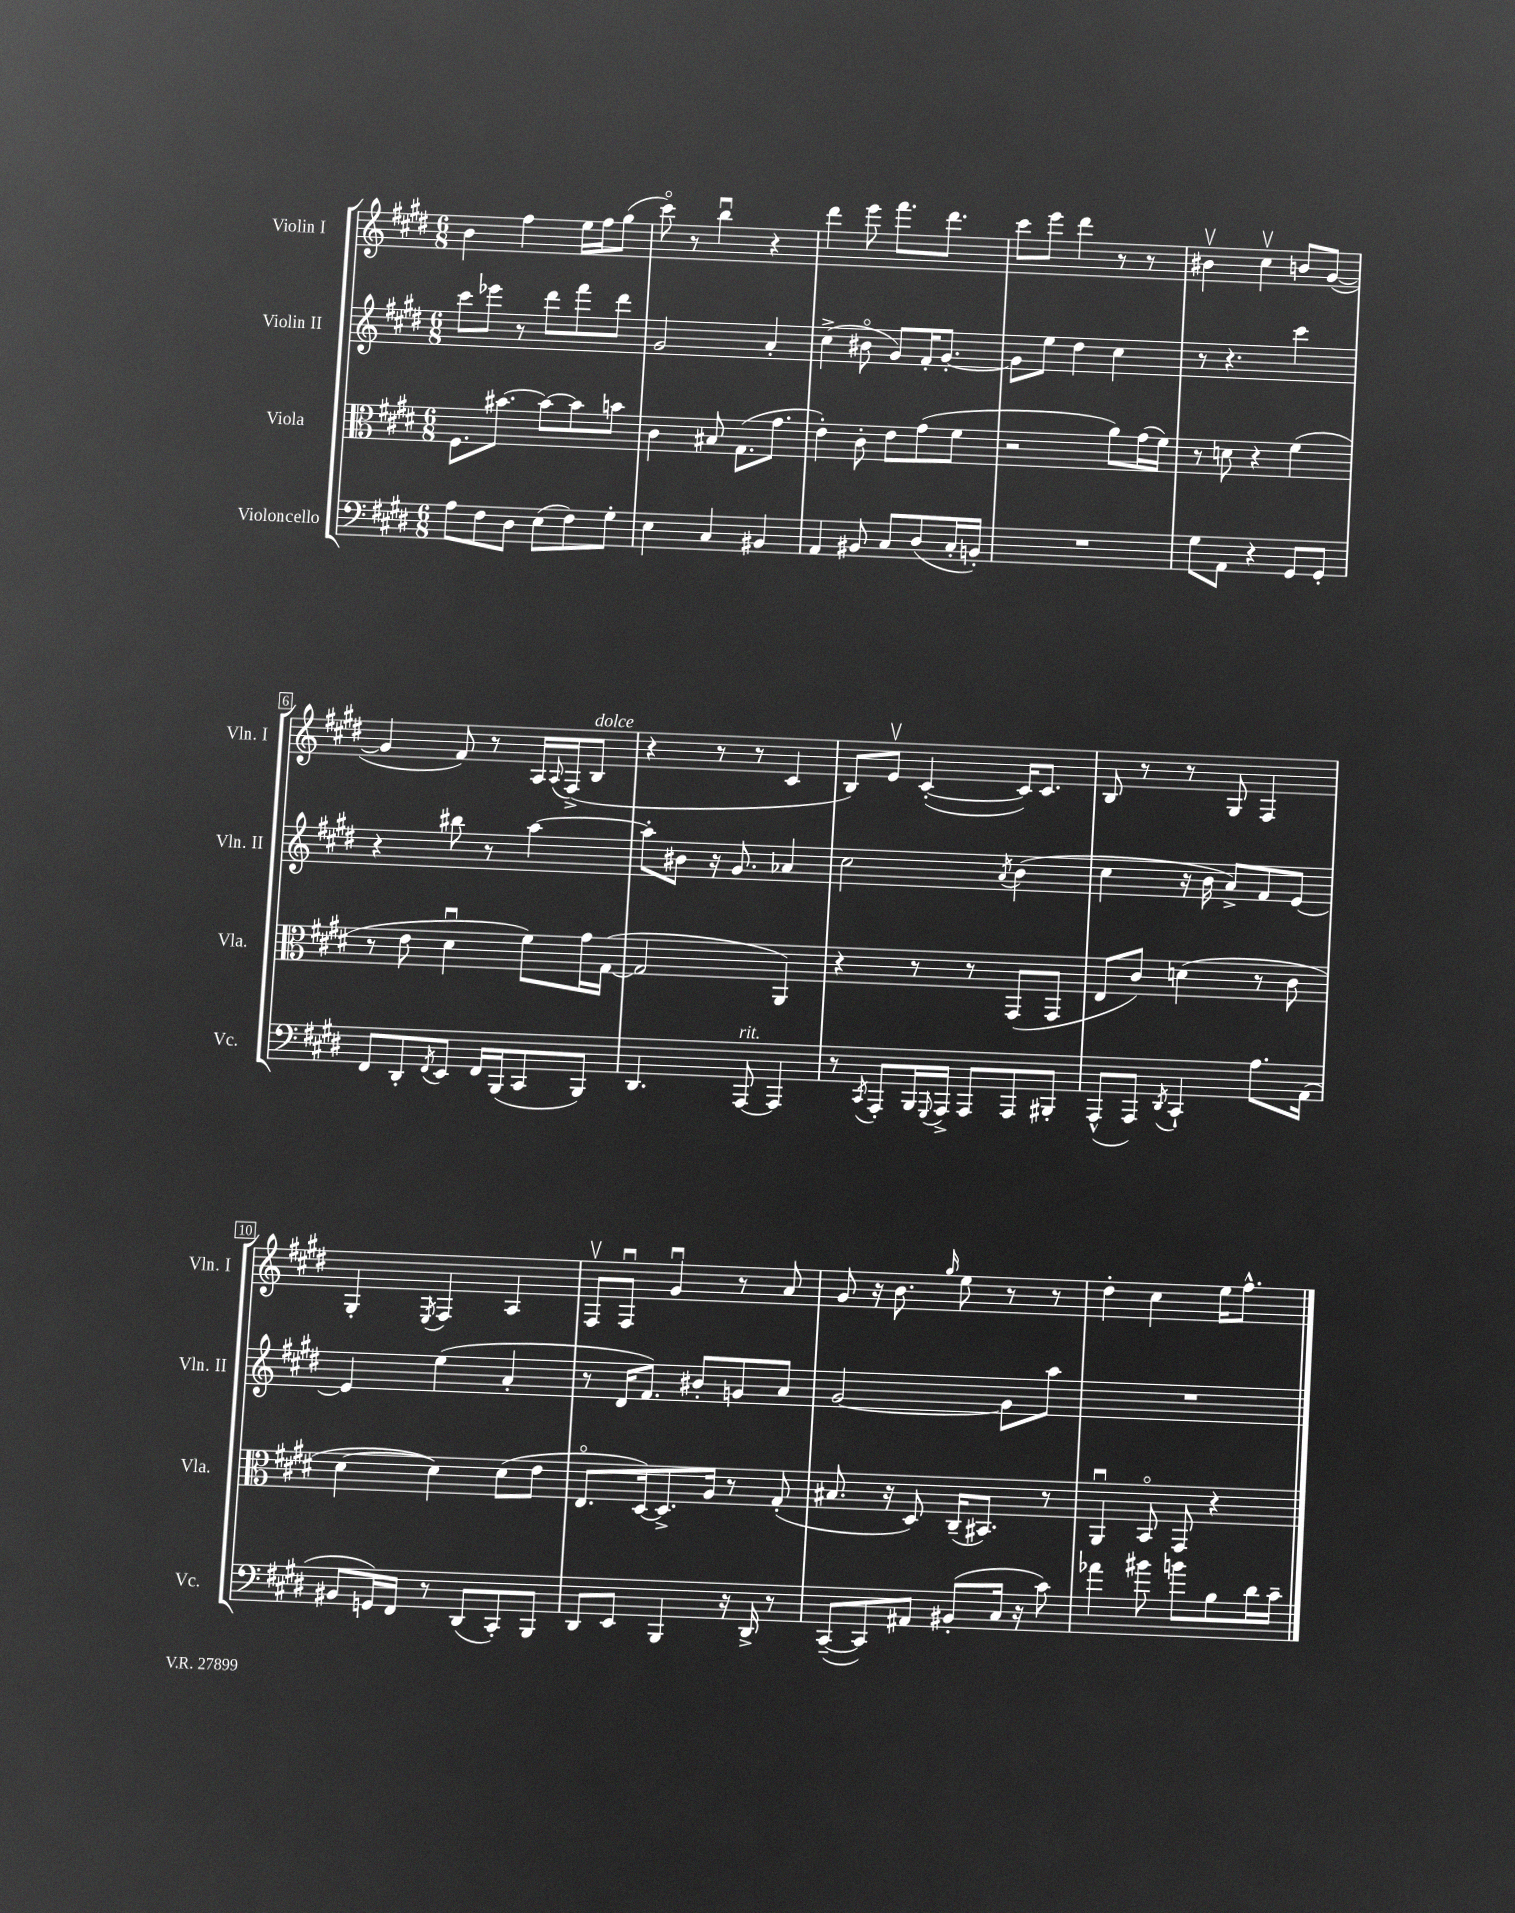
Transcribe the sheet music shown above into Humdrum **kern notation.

**kern	**kern	**kern	**kern
*part4	*part3	*part2	*part1
*staff4	*staff3	*staff2	*staff1
*I"Violoncello	*I"Viola	*I"Violin II	*I"Violin I
*I'Vc.	*I'Vla.	*I'Vln. II	*I'Vln. I
*clefF4	*clefC3	*clefG2	*clefG2
*k[f#c#g#d#]	*k[f#c#g#d#]	*k[f#c#g#d#]	*k[f#c#g#d#]
*M6/8	*M6/8	*M6/8	*M6/8
=1	=1	=1	=1
8A\L	8.F#\L	8ccc#\L	4b\
8F#\	.	8eee-X\J	.
.	[8.b#X\J	.	.
8D#\J	.	8r	4ff#\
(8E\L	8b#\L_	8ddd#\L	.
8F#\)	8b#\]	8fff#\	16ee\LL
.	.	.	16ff#\J
8G#'\J	8bn\J	8ddd#\J	(8gg#\J
=2	=2	=2	=2
4E\	4c#\	2g#/	8ccc#\)
.	.	.	8r
4C#/	8B#X/	.	4bbu\
.	(8.G#\L	.	.
4BB#X/	.	4a'/	4r
.	8.g#\J	.	.
=3	=3	=3	=3
4AA/	4e'\)	(4cc#^\	4ddd#\
8BB#X/	8c#'\	8b#X\	8eee\
8C#/L	8e\L	8g#/L)	8.fff#\L
(8D#/	(8g#\	16f#'/K	.
.	.	[8.g#'/J	8.ddd#\J
16C#'/L	8f#\J	.	.
16BBn'/JJ)	.	.	.
=4	=4	=4	=4
2.r	2r	8g#\L]	8ccc#\L
.	.	8ee\J	8eee\J
.	.	4dd#\	4ddd#\
.	8a\L)	4cc#\	8r
.	(16g#\L	.	8r
.	16f#\JJ)	.	.
=5	=5	=5	=5
8G#\L	8r	8r	4b#Xv\
8AA\J	8dn\	4.r	.
4r	4r	.	4cc#v\
8GG#/L	(4f#\	4ccc#\	8bn/L
8GG#'/J	.	.	([8g#/J
!!LO:LB:g=z
=6	=6	=6	=6
8FF#/L	8r	4r	4g#/]
8DD#'/	8e\	.	.
8qFF#/	.	.	.
8EE/J	4d#u\	8bb#X\	8f#/)
16FF#/LL	.	8r	8r
(16BBB/J	.	.	.
8CC#/	8f#\L)	[4aa\	16A/LL
.	.	.	8qqA/
.	.	.	(16F#^/J
!	!	!	!LO:TX:a:i:t=dolce
8BBB/J)	16g#\L	.	8B/J
.	([16G#\JJ	.	.
=7	=7	=7	=7
4.DD#/	2G#/]	8aa'\L]	4r
.	.	8b#X\J	.
.	.	16r	8r
.	.	8.g#/	.
!LO:TX:a:i:t=rit.	!	!	!
[8AAA/	.	.	8r
4AAA/]	4AA/)	4a-X/	4c#/
=8	=8	=8	=8
8r	4r	2cc#\	8B/L)
8qCC#/	.	.	.
8AAA'/L	.	.	8ev/J
16BBB/L	8r	.	([4c#'/
8qqGGG#/	.	.	.
16AAA^/JJ	.	.	.
8AAA/L	8r	.	.
.	.	8qa/	.
8AAA/	(8GG#/L	(4b\	16c#/KL])
.	.	.	8.c#/J
8BBB#X'/J	8GG#/J	.	.
=9	=9	=9	=9
(8AAA^^/L	8E/L	4cc#\	8B/
8AAA/J)	8c#/J)	.	8r
8qDD#/	.	.	.
4CC#`/	(4dn\	16r	8r
.	.	16b\	.
.	.	8a^/L)	8G#/
8.A\L	8r	8f#/	4F#/
.	8c#\	[8e/J	.
(16AA\Jk	.	.	.
!!LO:LB:g=z
=10	=10	=10	=10
8BB#X/L	[4d#\	4e/]	4G#'/
16GGn/L)	.	.	.
16FF#/JJ	.	.	.
.	.	.	8qE/
8r	4d#\])	(4ee\	4F#/
(8DD#/L	.	.	.
8CC#'/)	(8d#\L	4a'/	4A/
8BBB/J	8e\J	.	.
=11	=11	=11	=11
8DD#/L	8.E/L	8r	8F#v/L
8EE/J	.	16d#/KL	8F#u/J
.	[16D#/k)	8.f#/J)	.
4BBB/	8.D#^/]	.	4g#u/
.	.	8b#X'/L	.
.	16A/Jk	.	.
16r	8r	8gn/	8r
16DD#^/	.	.	.
8r	(8G#'/	8a/J	8a/
=12	=12	=12	=12
([8CC#~/L	8.B#X/	[2g#/	8g#/
8CC#/])	.	.	16r
.	16r	.	8.b\
8AA#X/J	8D#/)	.	.
.	.	.	16qqgg#/
(8BB#X'/L	(16C#~/KL	.	8ee\
.	8.BB#X/J)	.	.
16C#/Jk	.	8g#\L]	8r
16r	.	.	.
8c#\)	8r	8aa\J	8r
=13	=13	=13	=13
4a-X\	4AAu/	2.r	4dd#'\
8b#X\	8BB/	.	4cc#\
8bn\L	8GG#/	.	.
8B\	4r	.	16ee\KL
.	.	.	8.ff#^^\J
16d#\L	.	.	.
16c#~\JJ	.	.	.
==	==	==	==
*-	*-	*-	*-
